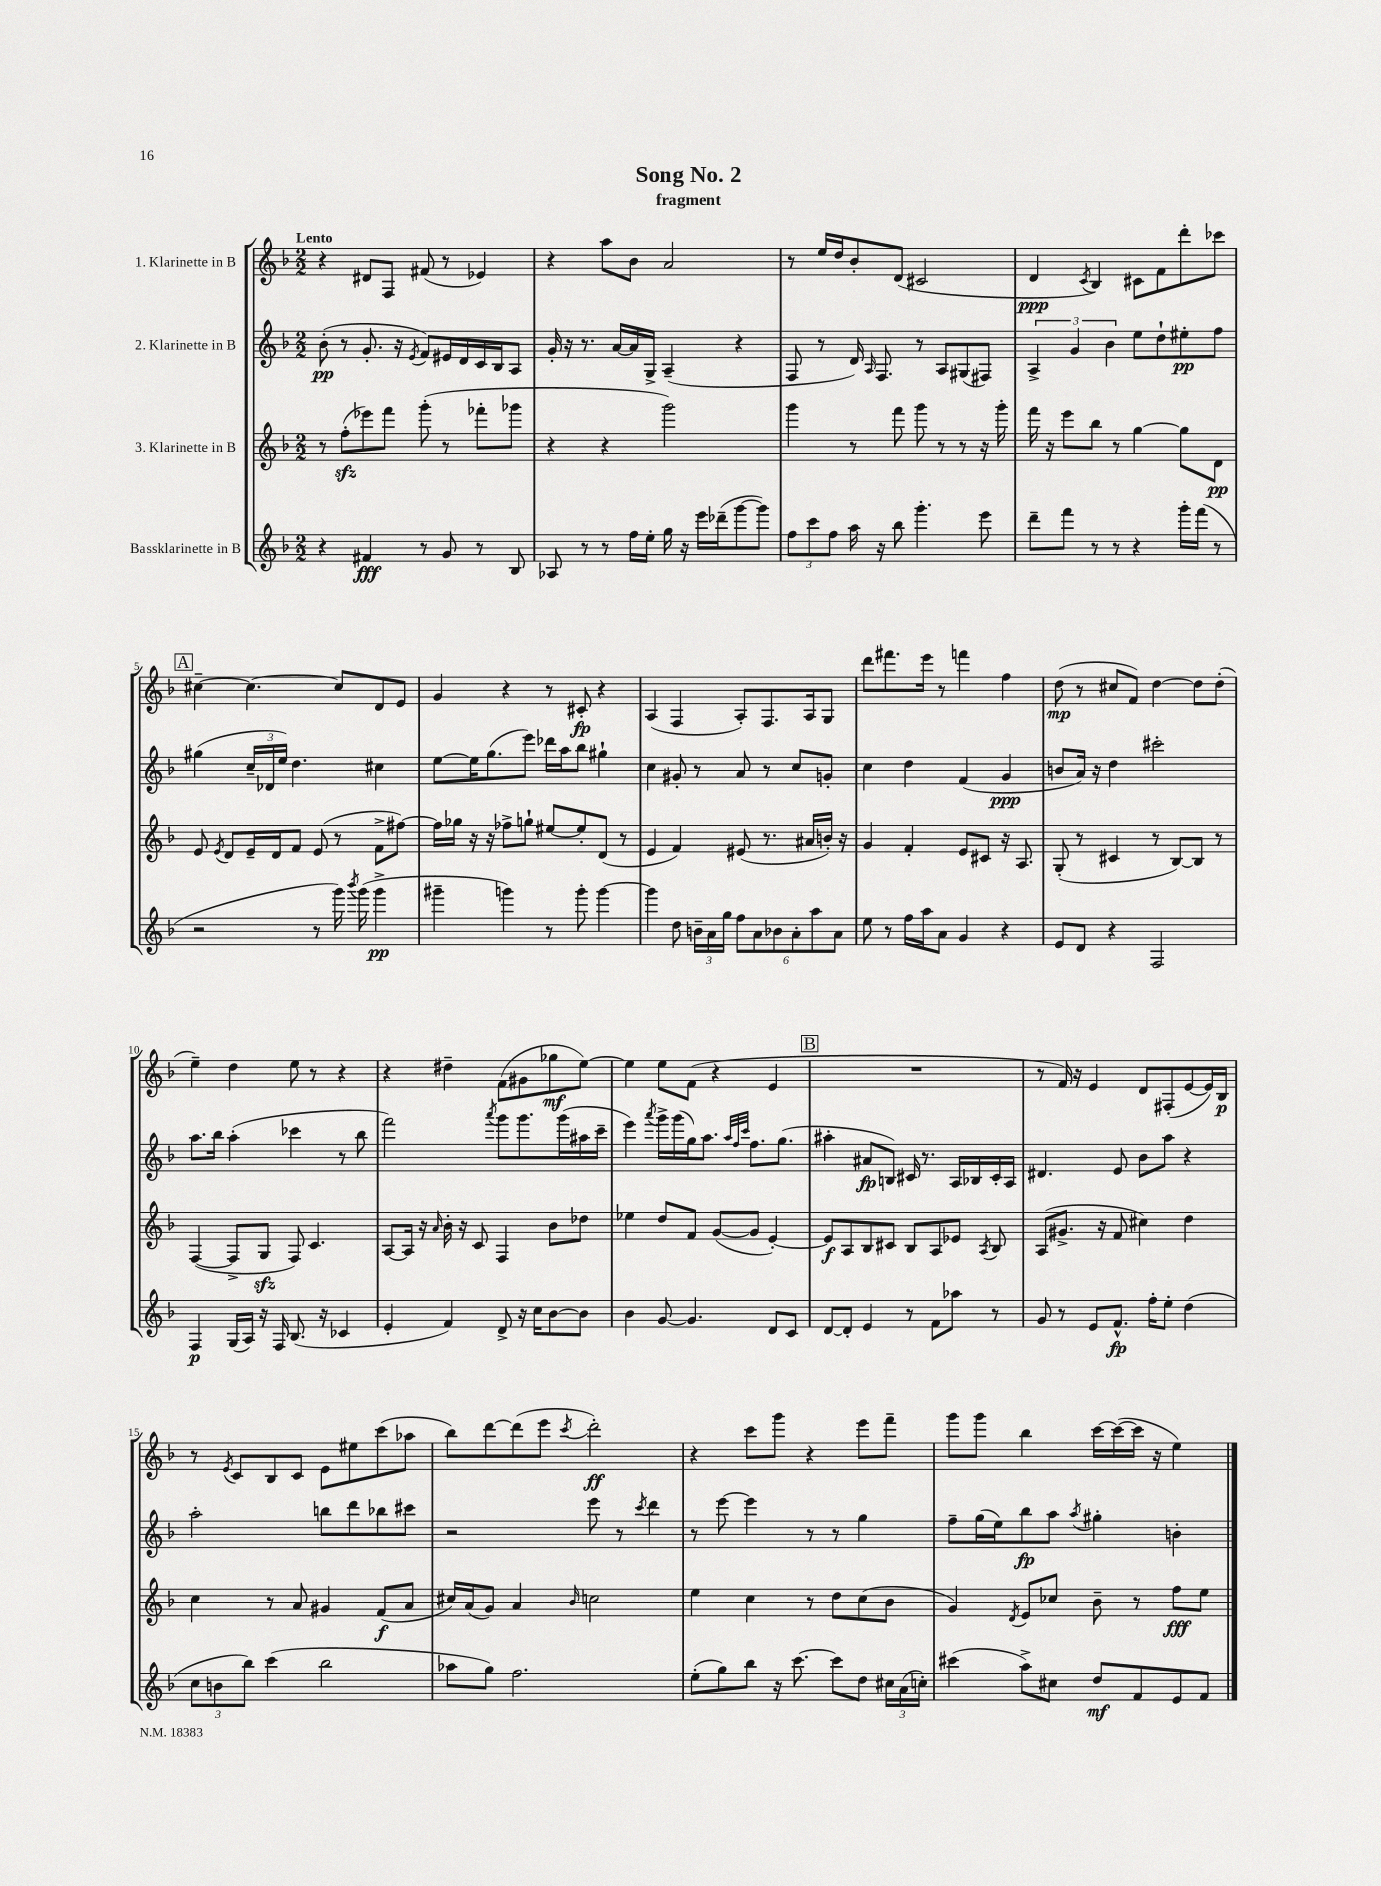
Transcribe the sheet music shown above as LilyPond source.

\header { title = "Song No. 2" subtitle = "fragment" }
<<
\new StaffGroup <<
\new Staff = "s0" \with { instrumentName = "1. Klarinette in B" } {
    \clef treble \key f \major \numericTimeSignature \time 2/2 \tempo "Lento"
    \autoBeamOff r4 dis'8[ f8] fis'8( r8 ees'4) |
    r4 a''8[ bes'8] a'2 |
    r8 e''16[ d''16 bes'8-. d'8]( cis'2 |
    d'4\ppp \acciaccatura { c'8 } bes4) cis'8[ f'8 d'''8-. ces'''8] |
    \mark \markup { \box "A" } cis''4~-- cis''4.~ cis''8[ d'8 e'8] |
    g'4 r4 r8 cis'8-.\fp r4 |
    a4( f4 a8[-.) f8. a16 g8] |
    d'''8[ fis'''8. e'''16] r8 f'''4 f''4 |
    d''8\mp( r8 cis''8[ f'8]) d''4~ d''8[ d''8]-.( |
    e''4--) d''4 e''8 r8 r4 |
    r4 dis''4-- f'8[( gis'8 ges''8\mf e''8]~) |
    e''4 e''8[ f'8]( r4 e'4 |
    \mark \markup { \box "B" } R1 |
    r8 f'16) r16 e'4 d'8[ fis8-.( e'8~ e'16) bes16]\p |
    r8 \acciaccatura { e'8 } c'8[ bes8 c'8] e'8[ eis''8 c'''8( aes''8] |
    bes''8[) d'''8~ d'''8( e'''8] \acciaccatura { c'''8 } d'''2-.\ff) |
    r4 c'''8[ g'''8] r4 e'''8[ f'''8]-- |
    g'''8[ g'''8] bes''4 c'''16[~ c'''16~( c'''16] r16 e''4) \bar "|." |
}
\new Staff = "s1" \with { instrumentName = "2. Klarinette in B" } {
    \clef treble \key f \major \numericTimeSignature \time 2/2
    \autoBeamOff bes'8-.\pp( r8 g'8.-. r16 \acciaccatura { e'8 } f'8[) eis'16 d'16 c'16 bes16 a8] |
    g'16-. r16 r8. a'16[~ a'16 g16]-> a4--( r4 |
    f8 r8 d'16) \grace { a16 } f8. r8 a8[ gis8( fis8]) |
    \tuplet 3/2 { a4-> g'4 bes'4 } e''8[ d''8-! eis''8-.\pp f''8] |
    \mark \markup { \box "A" } gis''4( \tuplet 3/2 { c''16[-- des'16 e''16]) } d''4. cis''4 |
    e''8[~ e''16 g''8.( e'''8]) des'''16[ a''16 bes''8] gis''4-! |
    c''4 gis'8-. r8 a'8 r8 c''8[ g'8]-. |
    c''4 d''4 f'4( g'4\ppp |
    b'8[ a'16]) r16 d''4 cis'''2-. |
    a''8.[ bes''16] a''4-.( ces'''4 r8 bes''8 |
    f'''2) \acciaccatura { a'''8 } g'''8[ g'''8. g'''16( ais''16 c'''16]-- |
    e'''4) \acciaccatura { a'''8 } g'''16[-> g'''16( g''16) a''8.] \grace { a''32[ f''32 c'''32] } f''8.[ g''8.]( |
    \mark \markup { \box "B" } ais''4-. ais'8[\fp b8]) cis'16 r8. a16[ bes16 cis'16-. a16] |
    dis'4. e'8 bes'8[ a''8] r4 |
    a''2-. b''8[ d'''8 bes''8 cis'''8] |
    r2 e'''8 r8 \acciaccatura { c'''8 } d'''4 |
    r8 e'''8~ e'''4 r8 r8 g''4 |
    f''8[-- g''16( e''16) bes''8\fp a''8] \acciaccatura { a''8 } gis''4-. b'4-. \bar "|." |
}
\new Staff = "s2" \with { instrumentName = "3. Klarinette in B" } {
    \clef treble \key f \major \numericTimeSignature \time 2/2
    \autoBeamOff r8 f''8[-.\sfz( ees'''8) f'''8] g'''8-.( r8 fes'''8[-. ges'''8] |
    r4 r4 g'''2) |
    g'''4 r8 f'''8 g'''8 r8 r8 r16 g'''16-. |
    f'''16 r16 e'''8[ bes''8] r8 g''4~ g''8[ d'8]\pp |
    \mark \markup { \box "A" } e'8 \acciaccatura { e'8 } d'8[ e'16-- d'16 f'8] e'8( r8 f'8[-> fis''8]~) |
    fis''16[ ges''16] r16 r16 fes''8[-> g''8]-! eis''8[~ eis''8-. d'8]( r8 |
    e'4 f'4) eis'8( r8. ais'16[ b'16]-.) r16 |
    g'4 f'4-. e'8[ cis'8] r16 a8. |
    g8-.( r8 cis'4 r8 bes8[~) bes8] r8 |
    f4~( f8[-> g8]\sfz f8) c'4. |
    a8[~ a16] r16 \grace { a'16 } bes'16-. r16 c'8 f4 bes'8[ des''8] |
    ees''4 d''8[ f'8] g'8[~( g'8] e'4~-.) |
    \mark \markup { \box "B" } e'8[\f a8 bes8 cis'8] bes8[ a8 ees'8] \acciaccatura { a8 } bes8 |
    a8[( gis'8.]-> r16 f'8 cis''4) d''4 |
    c''4 r8 a'8 gis'4 f'8[\f( a'8] |
    cis''16[) a'16( g'8]) a'4 \grace { bes'16 } c''2 |
    e''4 c''4 r8 d''8[ c''8( bes'8] |
    g'4) \acciaccatura { d'8 } e'8[ ces''8] bes'8-- r8 f''8[\fff e''8] \bar "|." |
}
\new Staff = "s3" \with { instrumentName = "Bassklarinette in B" } {
    \clef treble \key f \major \numericTimeSignature \time 2/2
    \autoBeamOff r4 fis'4\fff r8 g'8 r8 bes8 |
    aes8 r8 r8 f''16[ e''16]-. g''16 r16 e'''16[ des'''16--( g'''8~ g'''8]) |
    \tuplet 3/2 { f''8[ c'''8 f''8] } a''16 r16 bes''8 g'''4.-. e'''8 |
    d'''8[-- f'''8] r8 r8 r4 g'''16[-. f'''16]( r8 |
    \mark \markup { \box "A" } r2 r8 g'''16) \acciaccatura { bes'''8 } g'''16( g'''4->\pp |
    gis'''4-- g'''4) r8 g'''8-. g'''4~ |
    g'''4 d''8 \tuplet 3/2 { b'16[-- a'16 g''16] } \tuplet 6/4 { f''8[ a'8 bes'8 a'8-. a''8 a'8] } |
    e''8 r8 f''16[ a''16 a'8] g'4 r4 |
    e'8[ d'8] r4 f2 |
    f4\p g16[( a16]) r16 f16 bes8.( r16 ces'4 |
    e'4-. f'4) d'8-> r16 c''16[ bes'8~ bes'8] |
    bes'4 g'8~ g'4. d'8[ c'8] |
    \mark \markup { \box "B" } d'8[~ d'8]-. e'4 r8 f'8[ aes''8] r8 |
    g'8 r8 e'8[ f'8.]-^\fp f''16[-. e''8]-. d''4( |
    \tuplet 3/2 { c''8[ b'8 bes''8]) } c'''4( bes''2 |
    aes''8[ g''8]) f''2. |
    e''8[-.( g''8) bes''8] r16 c'''8.~ c'''8[ d''8] \tuplet 3/2 { cis''16[ a'16( c''16]-.) } |
    cis'''4( a''8[->) cis''8] d''8[\mf f'8 e'8 f'8] \bar "|." |
}
>>
>>
